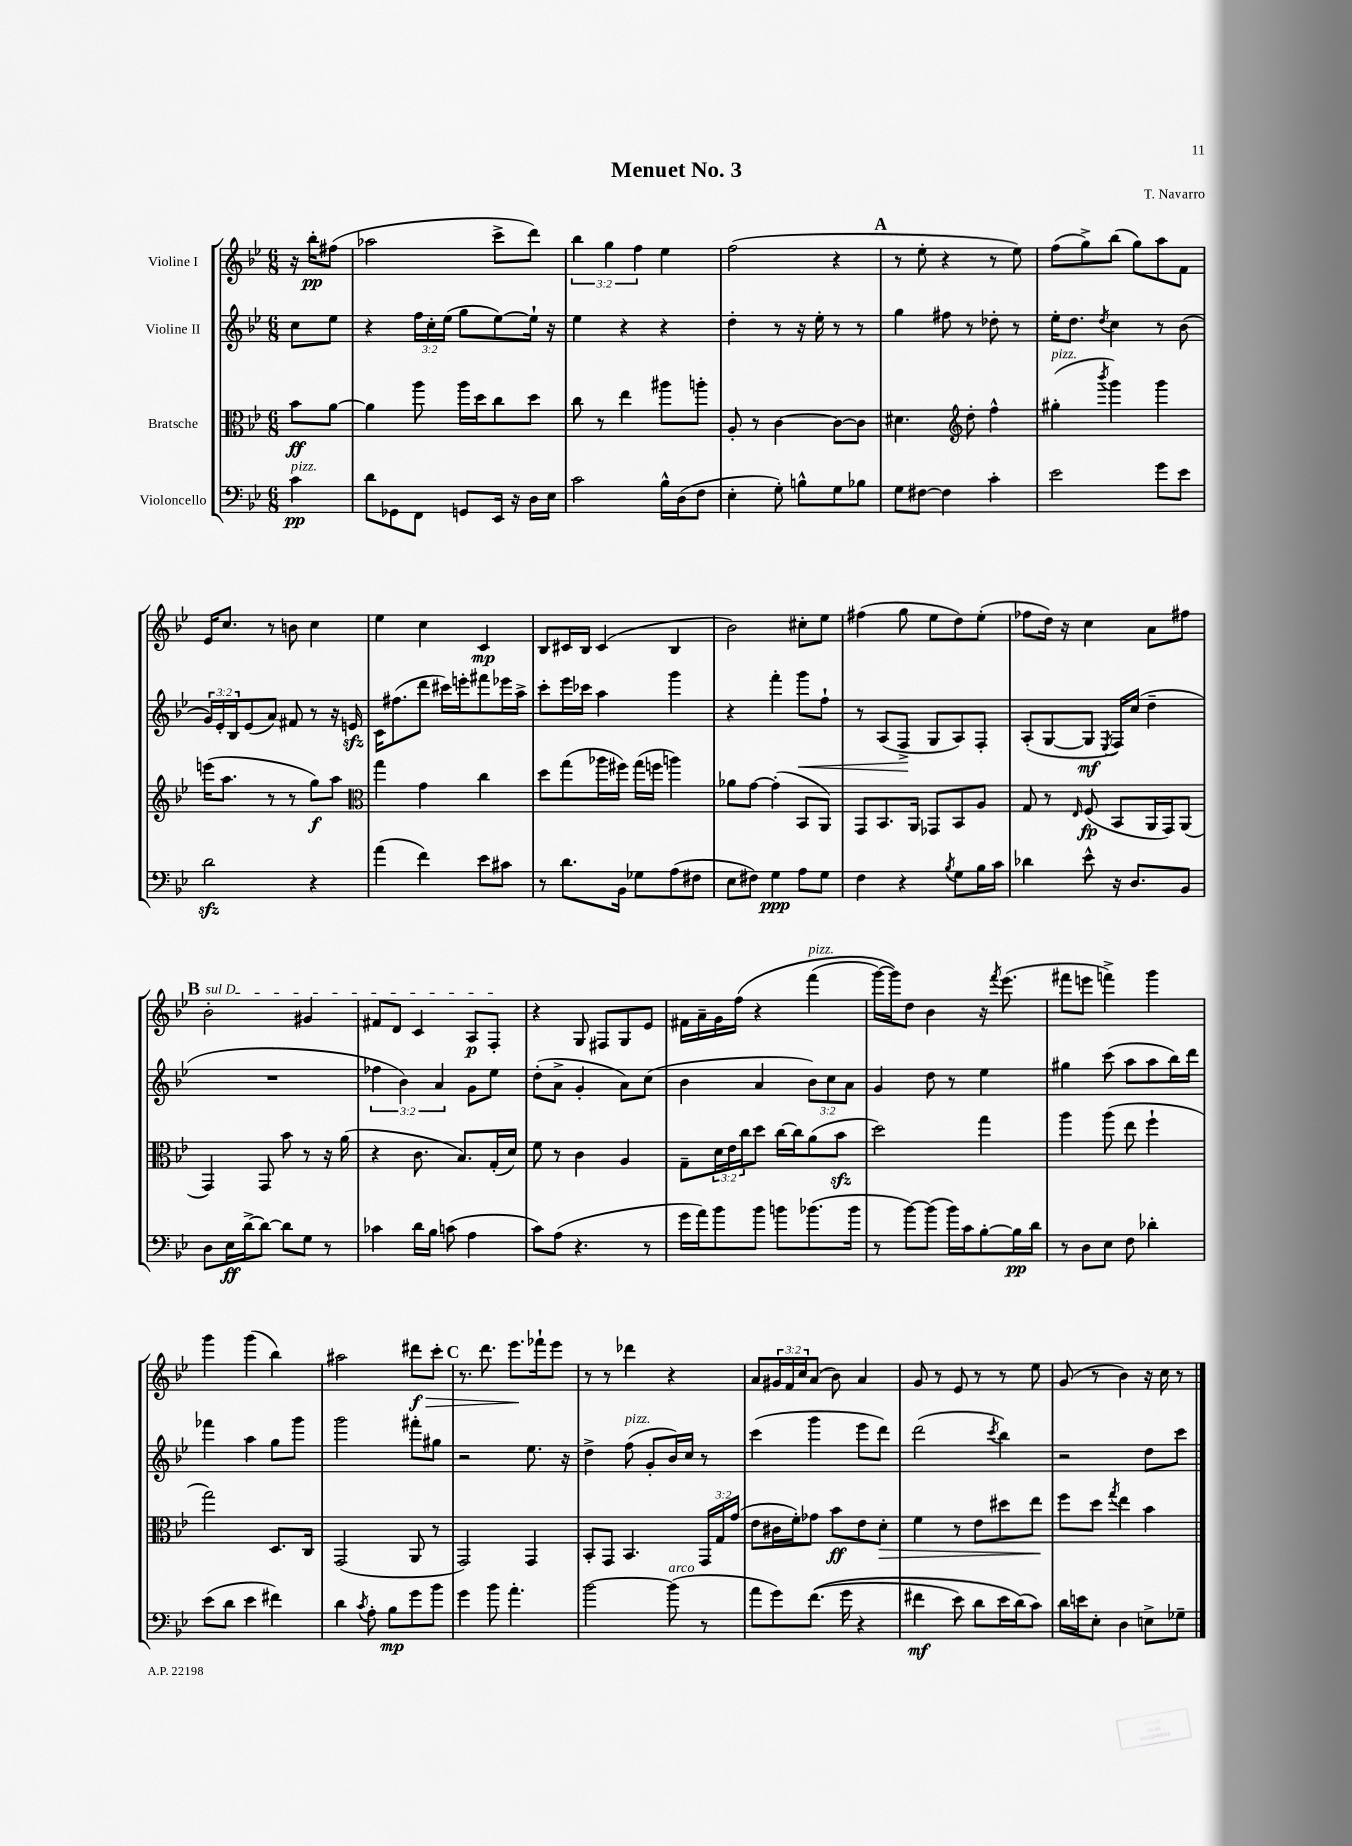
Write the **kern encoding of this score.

**kern	**kern	**kern	**kern
*staff4	*staff3	*staff2	*staff1
*clefF4	*clefC3	*clefG2	*clefG2
*k[b-e-]	*k[b-e-]	*k[b-e-]	*k[b-e-]
*M6/8	*M6/8	*M6/8	*M6/8
4c	8b-	8cc	16r
.	.	.	16bb-'
.	[8a	8ee-	(8ff#
=	=	=	=
8d	4a]	4r	2aa-
8GG-	.	.	.
8FF	8aa	24ff	.
.	.	24cc'	.
.	.	(24ee-	.
8GG	16aa	8gg	.
.	16dd	.	.
16EE-	8cc	[8ee-)	8ccc^
16r	.	.	.
16D	8dd	16ee-`]	8ddd)
16E-	.	16r	.
=	=	=	=
2c	8cc	4ee-	6bb-
.	8r	.	.
.	.	.	6gg
.	4ee-	4r	.
.	.	.	6ff
16B-^^	8aa#	4r	4ee-
(16D	.	.	.
8F	8aa'	.	.
=	=	=	=
4E-'	8A'	4dd'	(2ff
.	8r	.	.
8G')	[4c	8r	.
8B^^	.	16r	.
.	.	16ee-'	.
8G	8c_	8r	4r
8B-	8c]	8r	.
=	=	=	=
8G	4.d#	4gg	8r
[8F#	.	.	8ee-'
4F#]	.	8ff#	4r
*	*clefG2	*	*
.	8dd'	8r	.
4c'	4ff^^	8dd-'	8r
.	.	8r	8ee-)
=	=	=	=
2e-	(4gg#'	16ee-'	(8ff
.	.	8.dd	.
.	.	.	8gg^)
.	8qbbb-	8qdd	.
.	4ggg)	4cc	(8bb-
.	.	.	8gg)
8g	4ggg	8r	8aa
8e-	.	(8b-	8f
=	=	=	=
2d	(16eee	24g)	16e-
.	.	24e-'	.
.	8.aa	.	8.cc
.	.	24B-	.
.	.	(8e-	.
.	8r	8a)	8r
.	8r	8f#	8b
4r	8gg)	8r	4cc
.	8aa	16r	.
.	.	16e	.
=	=	=	=
*	*clefC3	*	*
(4a	4gg	16c	4ee-
.	.	(8.ff#	.
4f)	4g	8ddd	4cc
.	.	16ccc#)	.
.	.	16eee'	.
8e-	4cc	8fff#	4c
8c#	.	16eee-	.
.	.	16aa^	.
=	=	=	=
8r	8dd	8ccc'	8B-
8.d	(8gg	16eee-	16c#
.	.	16ccc-	16B-
.	16aa-	4aa	(4c#
16BB-	16ff#)	.	.
8G-	(16gg	.	.
.	16ff	.	.
(8A	4aa)	4ggg	4B-
8F#	.	.	.
=	=	=	=
8E-	8a-	4r	2b-)
8F#)	[8g	.	.
4G	(4g']	4fff'	.
8A	8BB-	8ggg	8cc#'
8G	8AA)	8ff`	8ee-
=	=	=	=
4F	8GG	8r	(4ff#
.	8.BB-	(8A	.
4r	.	8F^	8gg
.	16AA	.	.
.	8GG-	8G	8ee-
8qB-	.	.	.
8G	8BB-	8A)	8dd)
16B-	8A	8F'	(8ee-'
16c	.	.	.
=	=	=	=
4d-	8G	(8A'	8ff-
.	8r	[8G	16dd)
.	.	.	16r
.	16qqE-	.	.
8e-^^	(8F	8G]	4cc
.	.	8qE-	.
16r	8BB-	16F)	.
8.D	.	(16cc	.
.	16AA	4dd~	8a
.	16GG)	.	.
8BB-	(8AA	.	8ff#
=	=	=	=
8D	4GG)	2.r	2b-'
16E-	.	.	.
[16d^	.	.	.
8d_	8GG	.	.
8d]	8b-	.	.
8G	8r	.	4g#
8r	16r	.	.
.	(16a	.	.
=	=	=	=
4c-	4r	6ff-	8f#
.	.	.	8d
.	.	6b-)	.
16d	8.c	.	4c
16B-	.	.	.
.	.	6a	.
(8c	.	.	.
.	8.B-)	.	.
4A	.	8g	8A
.	(16G'	8ee-	8F'
.	16d)	.	.
=	=	=	=
8c)	8f	(8dd'	4r
(8A	8r	8a^	.
4.r	4c	4g'	8G
.	.	.	8F#
.	4A	8a)	8G
8r	.	(8cc	8e-
=	=	=	=
16g	8G~	4b-	16f#
16a)	.	.	16a~
8b-	24d	.	16g
.	24e-	.	.
.	.	.	&(16ff
.	24cc	.	.
8b-	8dd	4a	4r
8b	[16cc	.	.
.	16cc]	.	.
(8.b-	(8a	12b-)	(4fff
.	.	12cc	.
.	8b-	.	.
.	.	12a	.
16b-	.	.	.
=	=	=	=
8r	2dd)	4g	[16ggg)
.	.	.	16ggg]&)
[8b-)	.	.	8dd
(8b-]	.	8dd	4b-
16b-)	.	8r	.
16c	.	.	.
[8B-'	4gg	4ee-	16r
.	.	.	8qfff
.	.	.	(8.eee-
16B-]	.	.	.
16d	.	.	.
=	=	=	=
8r	4aa	4gg#	8fff#
8D	.	.	8eee
8E-	(8aa	(8ccc	4fff^)
8F	8ee-	8aa	.
4d-'	4ff`	8aa	4ggg
.	.	16bb-)	.
.	.	16ddd	.
=	=	=	=
(8e-	2gg)	4fff-	4ggg
8d	.	.	.
4e-	.	4aa	(4ggg
4f#)	8.D	8gg	4bb-)
.	.	8ggg	.
.	16C	.	.
=	=	=	=
4d	(2GG	2ggg	2aa#
8qc	.	.	.
8A'	.	.	.
8B-	.	.	.
8g	8AA	8fff#'	8ddd#
8b-	8r	8gg#	8ccc'
=	=	=	=
4g	2GG)	2r	8.r
.	.	.	8.ddd
8b-	.	.	.
4.a'	.	.	8.eee-
.	4GG	8.ee-	.
.	.	.	16fff-`
.	.	.	8eee-
.	.	16r	.
=	=	=	=
[2b-	8BB-'	4dd^	8r
.	8GG	.	8r
.	4.BB-	(8ff	4ddd-
.	.	8g'	.
(8b-]	.	16b-)	4r
.	.	16cc	.
8r	24GG	8r	.
.	24G	.	.
.	(24g	.	.
=	=	=	=
8a	8e-	(4ccc	8a
8g)	16c#	.	24g#
.	.	.	24f
.	16f')	.	.
.	.	.	24cc
&((8.f	8g-	4ggg	(8a
.	8b-	.	8b-)
16g	.	.	.
4r	8e-	8eee-	4a
.	8d'	8ddd)	.
=	=	=	=
4f#	4f	(2ddd	8g
.	.	.	8r
8e-)	8r	.	8e-
8d	8e-	.	8r
.	.	8qccc	.
16e-	8dd#	4bb-)	8r
(16d&)	.	.	.
8c)	8ee-	.	8ee-
=	=	=	=
16d	8ff	2r	(8g
16e	.	.	.
8E-'	8dd	.	8r
.	8qgg	.	.
4D	4ee-	.	4b-)
8E^	4b-	8dd	16r
.	.	.	16cc
8G-~	.	8ccc	8r
==	==	==	==
*-	*-	*-	*-
